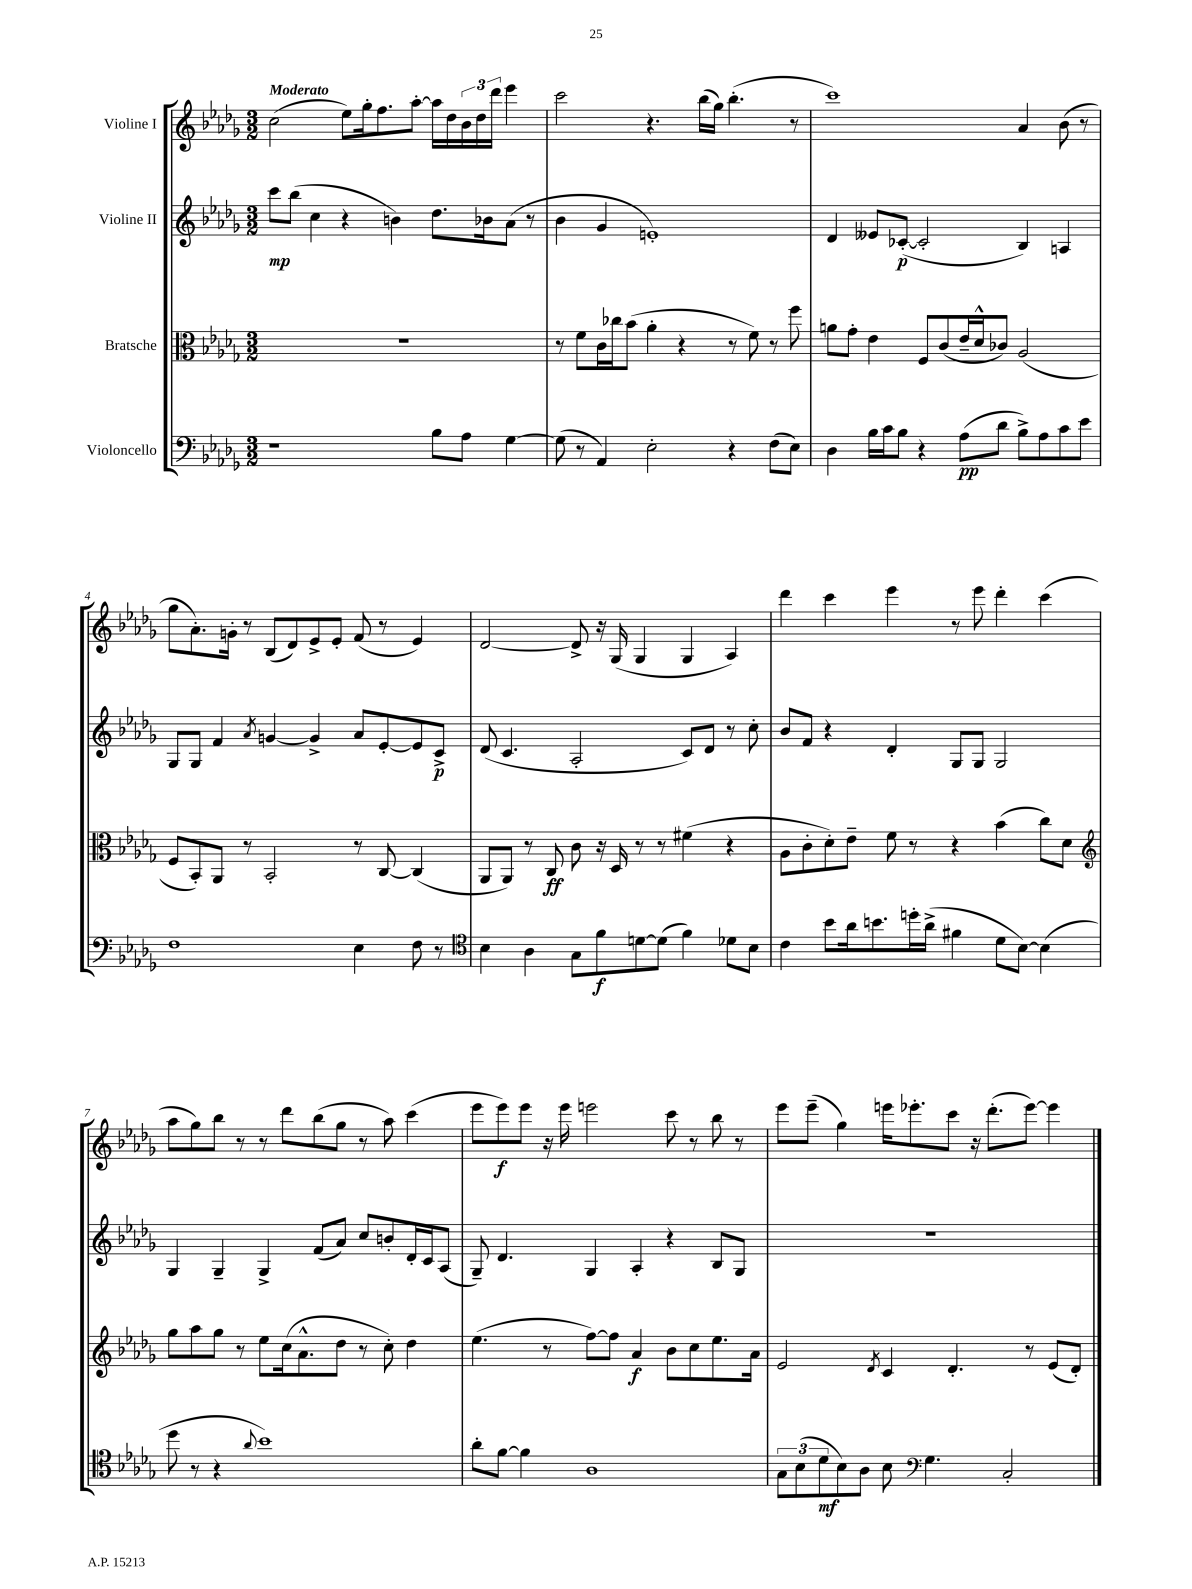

**kern	**kern	**kern	**kern
*staff4	*staff3	*staff2	*staff1
*clefF4	*clefC3	*clefG2	*clefG2
*k[b-e-a-d-g-]	*k[b-e-a-d-g-]	*k[b-e-a-d-g-]	*k[b-e-a-d-g-]
*M3/2	*M3/2	*M3/2	*M3/2
1r	1.r	8ccc	(2cc
.	.	(8bb-	.
.	.	4cc	.
.	.	4r	8ee-)
.	.	.	16gg-'
.	.	.	8.ff
.	.	4b)	.
.	.	.	[8aa-'
8B-	.	8.dd-	16aa-]
.	.	.	16dd-
8A-	.	.	24b-
.	.	.	24dd-
.	.	16b-	.
.	.	.	24ddd-
[4G-	.	(8a-	4eee-
.	.	8r	.
=	=	=	=
(8G-]	8r	4b-	2ccc
8r	8f	.	.
4AA-)	16c	4g-	.
.	16cc-	.	.
.	(8b-	.	.
2E-'	4a-'	1e')	4.r
.	4r	.	.
.	.	.	(16bb-
.	.	.	16gg-)
4r	8r	.	(4.bb-'
.	8f)	.	.
(8F	8r	.	.
8E-)	8ff	.	8r
=	=	=	=
4D-	8a	4d-	1ccc)
.	8g-'	.	.
16B-	4e-	8e--	.
16c	.	.	.
8B-	.	([8c-'	.
4r	8F	2c-']	.
.	(8c	.	.
(8A-	16e-~	.	.
.	16d-^^	.	.
8d-	8c-)	.	.
8B-^)	(2A-	4B-)	4a-
8A-	.	.	.
8c	.	4A	(8b-
8e-	.	.	8r
=	=	=	=
1F	8F	8G-	8gg-
.	8BB-')	8G-	8.a-')
.	8AA-	4f	.
.	.	.	16g'
.	8r	.	8r
.	.	8qa-	.
.	2BB-'	[4g	(8B-
.	.	.	8d-)
.	.	4g^]	8e-^
.	.	.	8e-'
4E-	8r	8a-	(8f
.	[8C	[8e-'	8r
8F	(4C]	8e-]	4e-)
8r	.	8c^	.
=	=	=	=
*clefC4	*	*	*
4B-	8AA-	(8d-	[2d-
.	8AA-)	4.c	.
4A-	8r	.	.
.	8C	.	.
8G-	8c	2A-'	8d-^]
8f	16r	.	16r
.	16D-	.	(16G-
[8d	8r	.	4G-
(8d]	8r	.	.
4f)	(4f#	8c)	4G-
.	.	8d-	.
8d-	4r	8r	4A-)
8B-	.	8cc'	.
=	=	=	=
4c	8A-	8b-	4ddd-
.	8c'	8f	.
8b-	8d-')	4r	4ccc
16a-	8e-~	.	.
8.b	.	.	.
.	8f	4d-'	4eee-
16dd'	8r	.	.
(16a-^	.	.	.
4f#	4r	8G-	8r
.	.	8G-	8eee-
8d-	(4b-	2G-	4ddd-'
[8B-)	.	.	.
(4B-]	8cc)	.	(4ccc
.	8d-	.	.
=	=	=	=
*	*clefG2	*	*
8dd-	8gg-	4G-	8aa-
8r	8aa-	.	8gg-)
4r	8gg-	4G-~	8bb-
.	8r	.	8r
8qqa-	.	.	.
1b-)	8ee-	4G-^	8r
.	(16cc	.	8ddd-
.	8.a-^^	.	.
.	.	(8f	(8bb-
.	8dd-	8a-)	8gg-
.	8r	8cc	8r
.	8cc')	8b'	8aa-)
.	4dd-	16d-'	(4ccc
.	.	16c	.
.	.	(8A-	.
=	=	=	=
8a-'	(4.ee-	8G-~)	8eee-
[8f	.	4.d-	8eee-)
4f]	.	.	8eee-
.	8r	.	16r
.	.	.	16eee-
1A-	[8ff)	4G-	2eee
.	8ff]	.	.
.	4a-	4A-'	.
.	8b-	4r	8ccc
.	8cc	.	8r
.	8.ee-	8B-	8bb-
.	.	8G-	8r
.	16a-	.	.
=	=	=	=
12G-	2e-	1.r	8eee-
(12B-	.	.	.
.	.	.	(8eee-~
12d-	.	.	.
8B-)	.	.	4gg-)
8A-	.	.	.
.	8qd-	.	.
8B-	4c	.	16eee
.	.	.	8.eee-'
*clefF4	*	*	*
4.G-	.	.	.
.	4.d-'	.	8ccc
.	.	.	16r
.	.	.	(8.ddd-'
2C'	.	.	.
.	8r	.	[8eee-)
.	(8e-	.	4eee-]
.	8d-')	.	.
==	==	==	==
*-	*-	*-	*-
